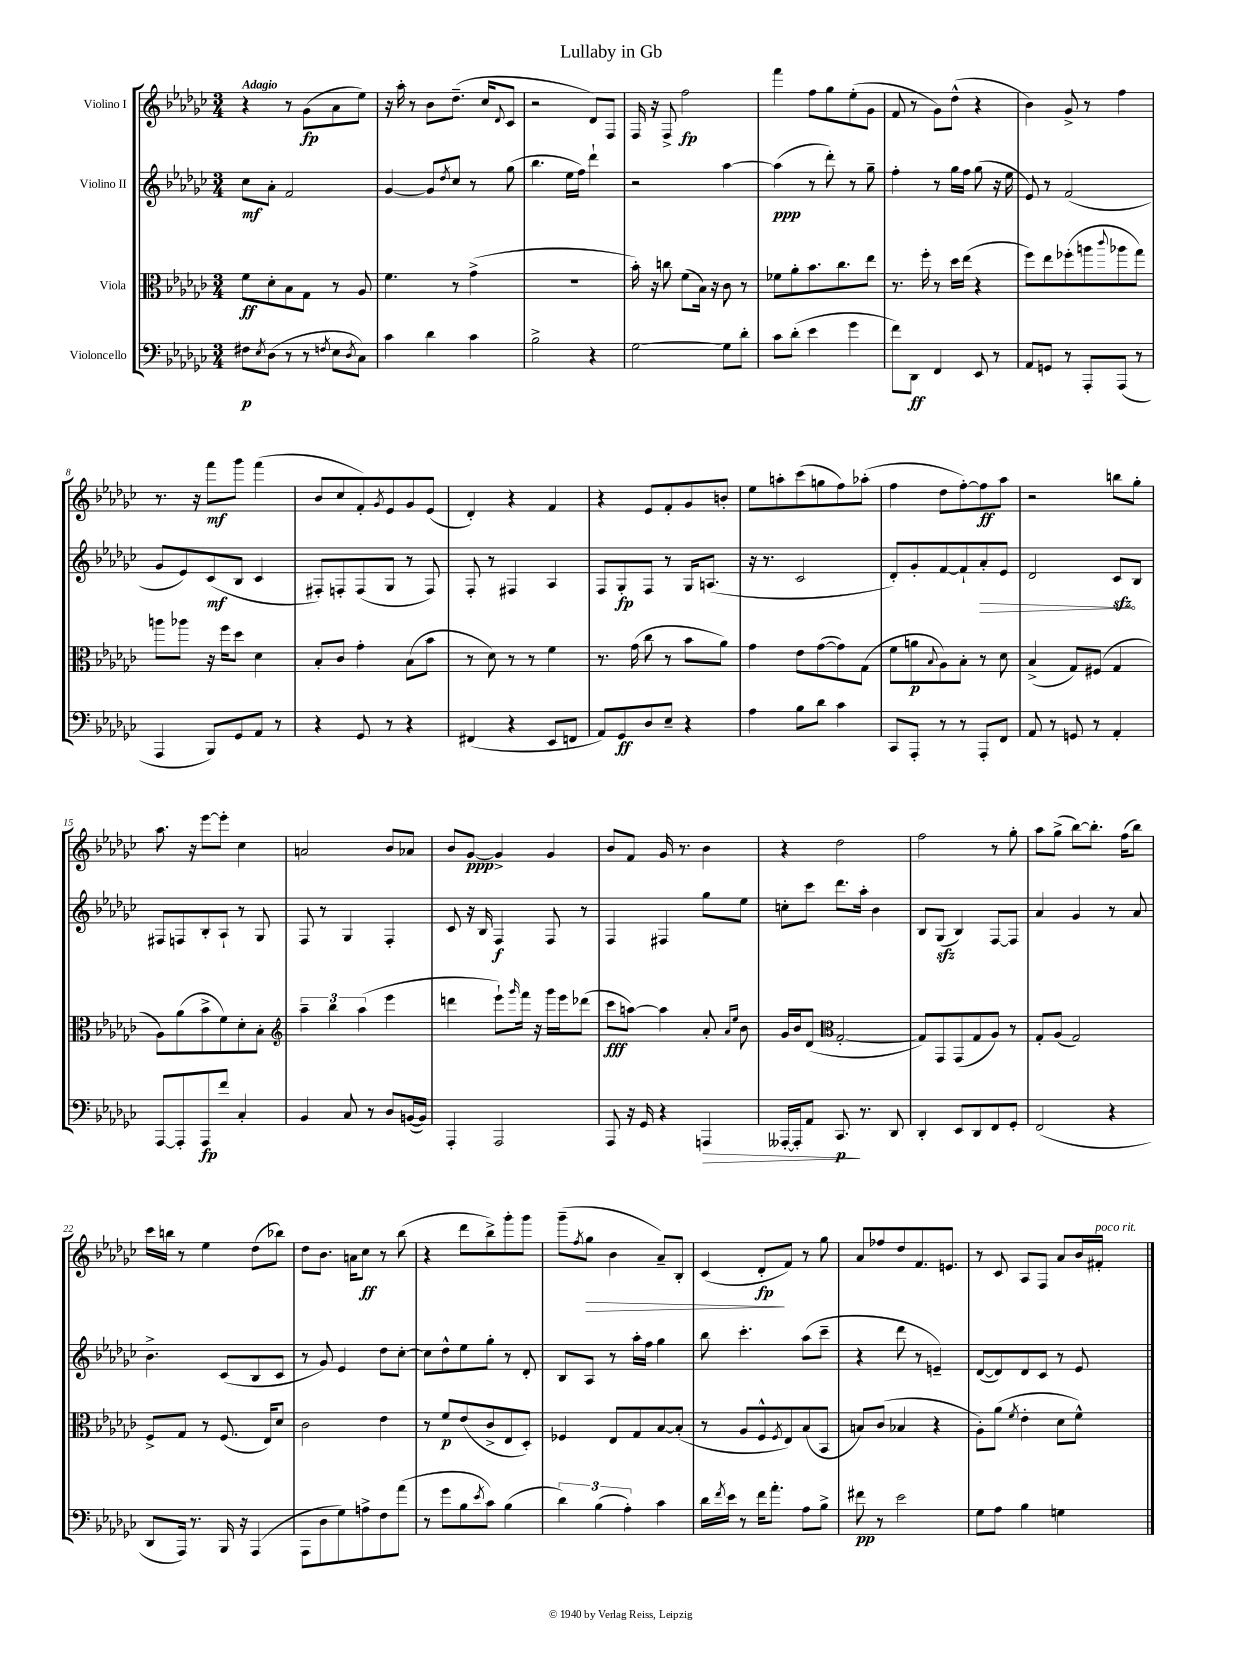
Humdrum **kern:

**kern	**kern	**kern	**kern
*staff4	*staff3	*staff2	*staff1
*clefF4	*clefC3	*clefG2	*clefG2
*k[b-e-a-d-g-c-]	*k[b-e-a-d-g-c-]	*k[b-e-a-d-g-c-]	*k[b-e-a-d-g-c-]
*M3/4	*M3/4	*M3/4	*M3/4
8F#	8f	8cc-	4r
8qE-	.	.	.
(8D-	8d-'	8a-'	.
8r	8B-	2f	8r
8r	8G-	.	(8g-
8qF	.	.	.
8E-	8r	.	8a-
8qD-	.	.	.
8C-)	8A-	.	8ee-)
=	=	=	=
4c-	4.f	[4g-	16r
.	.	.	16aa-'
.	.	.	8r
4d-	.	8g-]	8b-
.	.	8qdd-	.
.	8r	8cc-	(8.dd-~
4c-	(4g-^	8r	.
.	.	.	16cc-
.	.	.	8qqd-
.	.	(8gg-	8c-
=	=	=	=
2B-^	2.r	4.bb-	2r
.	.	16ee-	.
.	.	16ff)	.
4r	.	4ddd-`	8d-)
.	.	.	8F
=	=	=	=
[2G-	16b-')	2r	16F
.	16r	.	16r
.	8cc	.	8F^
.	(8f	.	2ff
.	16B-)	.	.
.	16r	.	.
8G-]	8c-	[4aa-	.
8d-'	8r	.	.
=	=	=	=
8c-	8f-	(4aa-]	4fff
(8d-'	8a-'	.	.
4e-	8.b-	8r	8ff
.	.	8ddd-')	8gg-
.	8.cc-	.	.
4g-	.	8r	(8ee-'
.	8ee-	8gg-~	8g-
=	=	=	=
8f)	8.r	4ff'	8f
8DD-	.	.	8r
.	16ff'	.	.
4FF	8r	8r	8g-)
.	16dd-	16gg-	(8dd-^^
.	(16ee-	16ff	.
8EE-	4r	(8gg-	4r
8r	.	16r	.
.	.	16ee-	.
=	=	=	=
8AA-	8ff)	8e-)	4b-)
8GG	8ee-	8r	.
8r	(8ff-'	(2f	8g-^
8AAA-'	8aa	.	8r
.	8qqccc-	.	.
(8AAA-	8aa-	.	4ff
8r	8gg-)	.	.
=	=	=	=
4AAA-	8aa	8g-	8.r
.	8aa-	8e-)	.
.	.	.	16r
8BBB-)	16r	(8c-	8fff
.	16ff	.	.
8GG-	8dd-	8B-	8ggg-
8AA-	4d-	4c-	(4fff
8r	.	.	.
=	=	=	=
4r	8B-'	8F#')	8b-
.	8c-	8F'	8cc-
8GG-	4g-'	(8F	8f')
.	.	.	8qg-
8r	.	8G-	8e-
4r	(8B-	8r	8g-
.	8b-	8F)	(8e-
=	=	=	=
(4FF#	8r	8F'	4d-')
.	8d-)	8r	.
4r	8r	4F#	4r
.	8r	.	.
8EE-	4f	4A-	4f
8FF	.	.	.
=	=	=	=
8AA-)	8.r	8F	4r
8GG-	.	8G-'	.
.	(16g-	.	.
8D-	8cc-	8F	8e-
8E-~	8r	8r	8f'
4r	8b-	16G-	8g-
.	.	(8.A	.
.	8a-)	.	8b'
=	=	=	=
4A-	4g-	16r	8ee-
.	.	8.r	.
.	.	.	8aa'
8B-	8e-	2c-	(8ccc-
8d-	([8g-	.	8gg
4c-	8g-])	.	8ff)
.	(8G-	.	(8aa-'
=	=	=	=
8CC-	8f	8d-')	4ff
8AAA-'	8a	8g-'	.
.	8qqB-	.	.
8r	8A-)	[8f	8dd-
8r	8B-'	8f`]	[8ff')
8AAA-'	8r	8a-'	8ff]
8FF	8d-	8e-	8aa-
=	=	=	=
8AA-	(4B-^	2d-	2r
8r	.	.	.
8GG	8G-)	.	.
8r	(8F#	.	.
4AA-'	4G-	8c-	8bb
.	.	8B-	8gg-'
=	=	=	=
[8AAA-	8A-)	8F#	8.aa-
8AAA-']	(8a-	8F	.
.	.	.	16r
8AAA-	8b-^	8B-'	[8eee-
8f	8f)	8A-`	8eee-']
4C-'	8d-'	8r	4cc-
.	8B-'	8G-	.
=	=	=	=
*	*clefG2	*	*
4BB-	6aa-~	8F	2a
.	.	8r	.
.	6bb-	.	.
8C-	.	4G-	.
.	(6aa-	.	.
8r	.	.	.
8D-	4eee-	4F'	8b-
([16BB	.	.	8a-
16BB])	.	.	.
=	=	=	=
4AAA-'	4ddd	8c-	8b-
.	.	16r	[8g-
.	.	16B-	.
2AAA-	8eee-`)	4F	4g-^]
.	16qqggg-	.	.
.	16fff	.	.
.	16r	.	.
.	16ggg-	8F	4g-
.	16eee-	.	.
.	(8ddd-	8r	.
=	=	=	=
8AAA-	8ccc-	4F	8b-
16r	[8aa)	.	8f
16GG-	.	.	.
4r	4aa]	4F#	16g-
.	.	.	8.r
4AAA	8a-'	8gg-	4b-
.	16qqa-	.	.
.	16qqee-	.	.
.	8b-	8ee-	.
=	=	=	=
[16AAA--'	16g-	8cc'	4r
16AAA--']	16b-	.	.
8AA-	(8d-	8ccc-	.
*	*clefC3	*	*
8.CC-	[2G-'	8.ddd-	2dd-
8.r	.	16aa-'	.
.	.	4b-	.
8DD-	.	.	.
=	=	=	=
4DD-'	8G-])	8B-	2ff
.	8GG-	(8G-	.
8EE-	(8GG-	4B-)	.
8DD-	8G-	.	.
8FF	8A-)	[8F	8r
8GG-'	8r	8F]	8gg-'
=	=	=	=
(2FF	8G-'	4a-	8aa-
.	(8A-	.	(8gg-^
.	2G-)	4g-	[8bb-)
.	.	.	8.bb-']
4r	.	8r	.
.	.	.	(16ff
.	.	8a-	8bb-)
=	=	=	=
8DD-	8F^	4.b-^	16ccc-
.	.	.	16bb
16AAA-)	8G-	.	8r
8.r	.	.	.
.	8r	.	4ee-
16BBB-	(8.F	(8c-	.
16r	.	.	.
(4AAA-	.	8B-	(8dd-
.	16E-)	.	.
.	8d-	8c-	8bb-)
=	=	=	=
8AAA-	2c-	8r	8dd-
8D-	.	8g-)	8.b-
8G-)	.	4e-	.
.	.	.	16a
8A^	.	.	8cc-
8F	4e-	8dd-	8r
(8a-	.	[8cc-'	(8bb-
=	=	=	=
8r	8r	8cc-]	4r
8g-	8f	8dd-^^	.
8B-	(8e-	8ee-	8ddd-
8qe-	.	.	.
8c-)	8c-^	8gg-'	8bb-^)
(4B-	8E-	8r	8ggg-'
.	8D-')	8d-'	8ggg-
=	=	=	=
6d-)	4F-	8B-	(8ggg-~
.	.	.	8qff
.	.	8A-	8gg-
(6B-	.	.	.
.	8E-	8r	4b-
6A-')	.	.	.
.	8G-	16aa-'	.
.	.	16ff	.
4c-	[8B-	4gg-	8a-~)
.	(8B-']	.	8B-'
=	=	=	=
16d-	8r	8bb-	(4c-
8qf	.	.	.
16e-	.	.	.
8r	8A-	4.ccc-'	.
16f	8F^^	.	8d-'
8.a-'	.	.	.
.	8qF	.	.
.	8E-)	.	8f)
8A-	(8B-	(8aa-	8r
8B-^	8BB-	8ccc-~	8gg-
=	=	=	=
8f#	8B)	4r	8a-
8r	(8c-	.	8ff-
2e-	4B-	8ddd-	8dd-
.	.	8r	8.f
.	4r	4e~)	.
.	.	.	8.e
=	=	=	=
8G-	8A-')	([8d-	8r
8A-	(8a-	8d-])	8c-
.	8qf	.	.
4B-	4e-'	8d-	8A-
.	.	8c-	8F
4G	8d-	8r	8a-
.	8f^^)	8e-	16b-
.	.	.	16f#'
==	==	==	==
*-	*-	*-	*-
